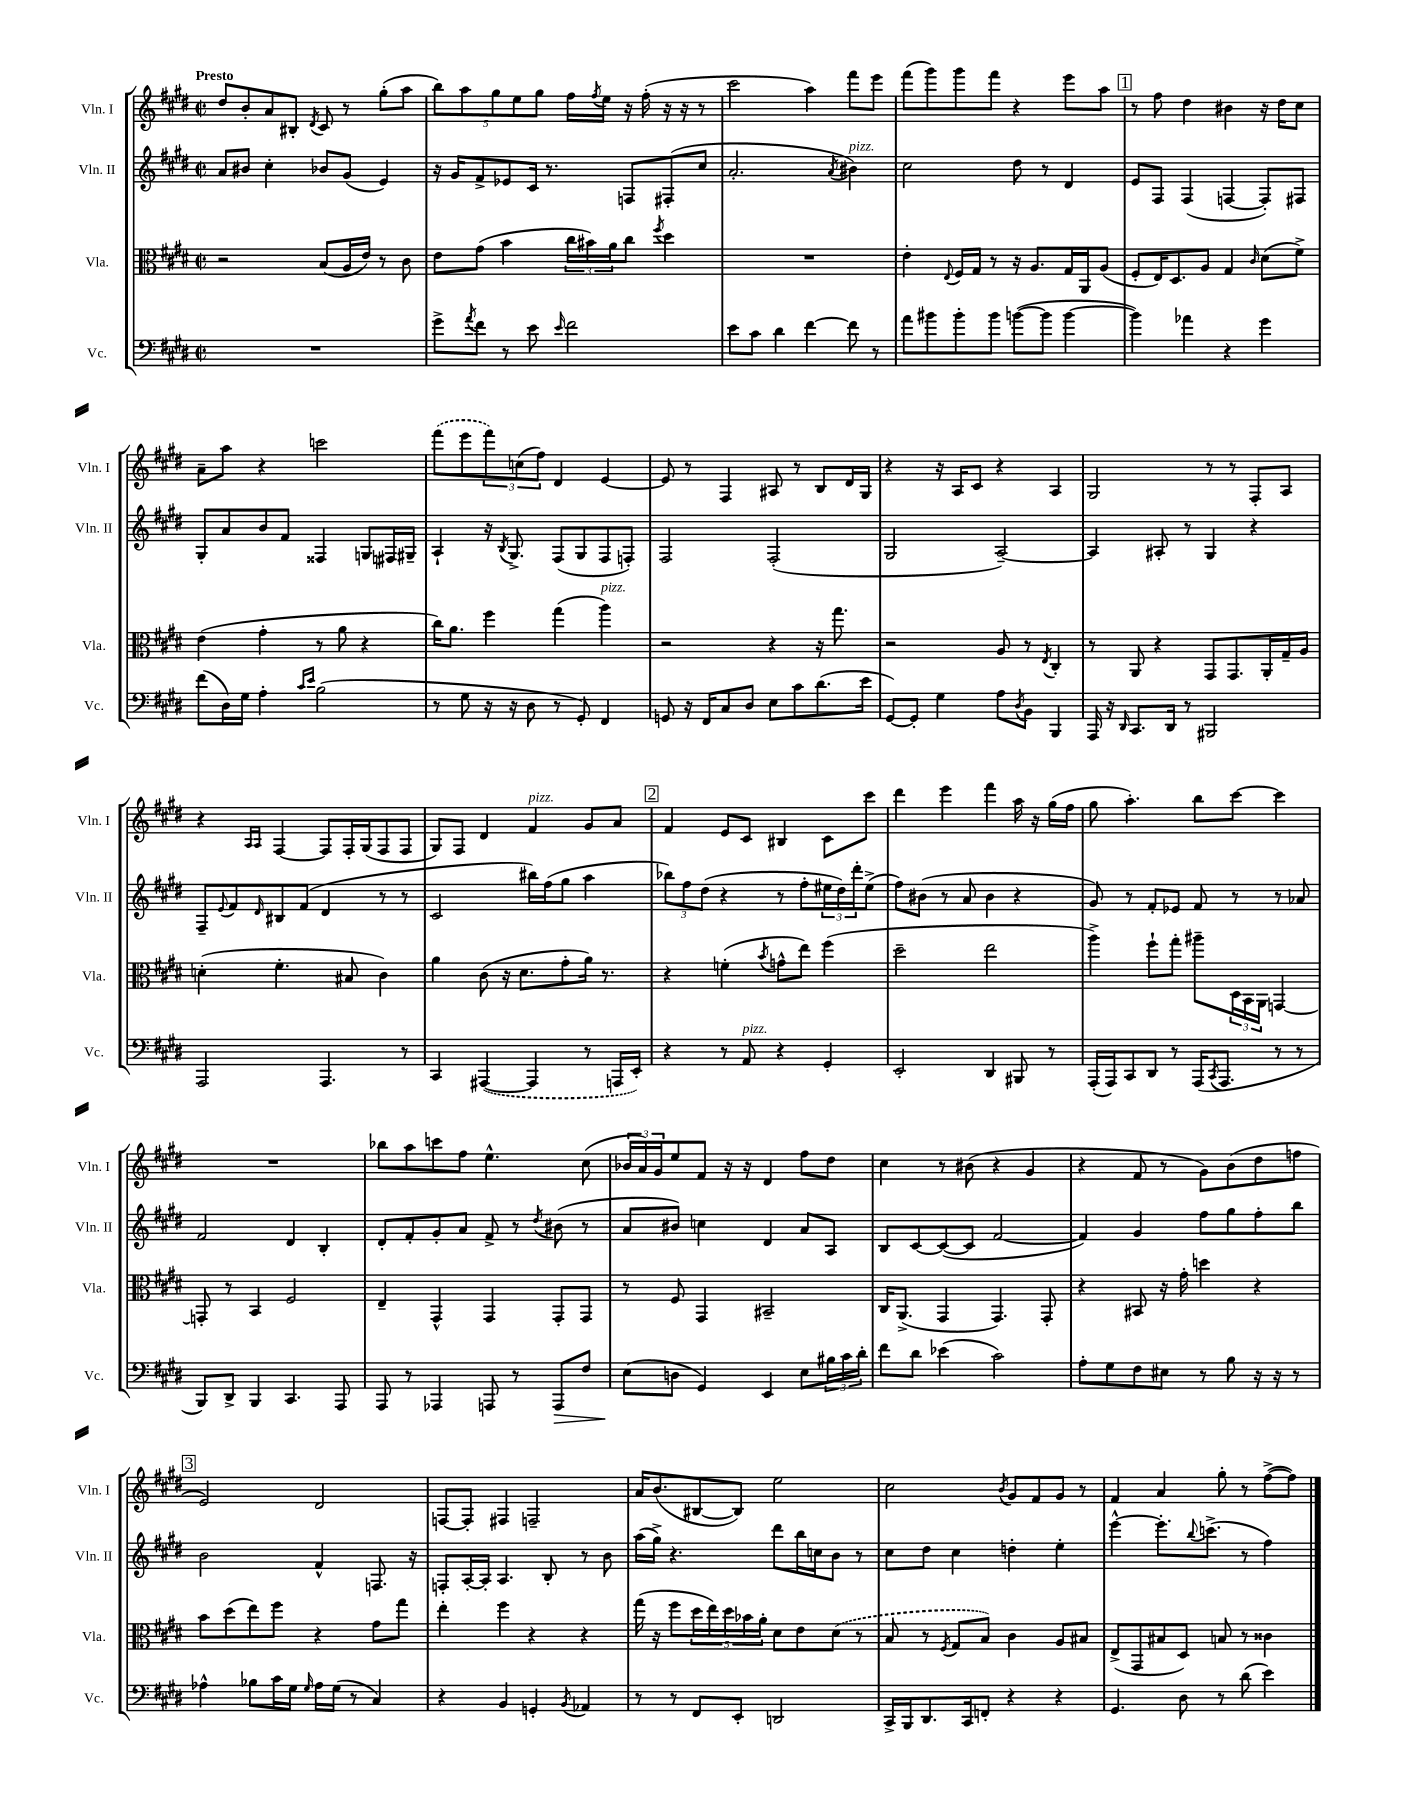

**kern	**dynam	**kern	**kern	**kern
*part4	*part4	*part3	*part2	*part1
*staff4	*staff4	*staff3	*staff2	*staff1
*I"Vc.	*	*I"Vla.	*I"Vln. II	*I"Vln. I
*I'Vc.	*	*I'Vla.	*I'Vln. II	*I'Vln. I
*clefF4	*	*clefC3	*clefG2	*clefG2
*k[f#c#g#d#]	*	*k[f#c#g#d#]	*k[f#c#g#d#]	*k[f#c#g#d#]
*M2/2	*	*M2/2	*M2/2	*M2/2
*met(c|)	*	*met(c|)	*met(c|)	*met(c|)
=1	=1	=1	=1	=1
!	!	!	!	!LO:TX:a:B:t=Presto
1r	.	2r	8a/L	8dd#/L
.	.	.	8b#X/J	8b'/
.	.	.	4cc#'\	8a/
.	.	.	.	8B#X'/J
.	.	.	.	8qd#/
.	.	(8B/L	8b-X/L	8c#/
.	.	16A/L	(8g#/J	8r
.	.	16e/JJ)	.	.
.	.	8r	4e/)	(8gg#'\L
.	.	8c#\	.	8aa\J
=2	=2	=2	=2	=2
8g#^\L	.	8e\L	16r	10bb\L)
.	.	.	16g#/KL	.
.	.	.	.	10aa\
8qa/	.	.	.	.
8f#\J	.	(8g#\J	8f#^/	.
.	.	.	.	10gg#\
8r	.	4b\	8e-X/	.
.	.	.	.	10ee\
8e\	.	.	16c#/Jk	.
.	.	.	.	10gg#\J
.	.	.	8.r	.
16qqe/	.	.	.	.
2f#\	.	24cc#\LL	.	16ff#\LL
.	.	24b#X\)	.	.
.	.	.	.	8qff#/
.	.	.	.	16ee\JJ
.	.	24a\J	.	.
.	.	8cc#\J	8Fn/L	16r
.	.	.	.	(16ff#'\
.	.	8qff#/	.	.
.	.	4dd#\	(8F#X'/	16r
.	.	.	.	16r
.	.	.	8cc#/J	8r
=3	=3	=3	=3	=3
8e\L	.	1r	2.a'/	2ccc#\
8c#\J	.	.	.	.
4d#\	.	.	.	.
[4f#\	.	.	.	4aa\)
.	.	.	8qa/	.
!	!	!	!LO:TX:a:i:t=pizz.	!
8f#\]	.	.	4b#X\)	8fff#\L
8r	.	.	.	8eee\J
=4	=4	=4	=4	=4
8a\L	.	4e'\	2cc#\	(8fff#\L
8b#X\	.	.	.	8ggg#\)
.	.	8qqE/	.	.
8b#'\	.	16F#/LL	.	8ggg#\
.	.	16G#/JJ	.	.
8b#\J	.	8r	.	8fff#\J
([8bn\L	.	16r	8dd#\	4r
.	.	8.A/L	.	.
8b\J]	.	.	8r	.
[4b\	.	16G#/L	4d#/	8eee\L
.	.	16AA/J	.	.
.	.	(8A/J	.	8aa\J
!!LO:REH:place=s1:t=1
=5	=5	=5	=5	=5
4b\])	.	8F#'/L	8e/L	8r
.	.	16E/K)	8F#/J	8ff#\
.	.	8.D#/	.	.
4a-X\	.	.	(4F#/	4dd#\
.	.	8A/J	.	.
4r	.	4G#/	[4Fn/	4b#X\
.	.	16qqc#/	.	.
4g#\	.	(8d#\L	8F'/L])	16r
.	.	.	.	16dd#\KL
.	.	8f#^\J)	8F#X/J	8cc#\J
!!LO:LB:g=z
=6	=6	=6	=6	=6
(8f#\L	.	(4e\	8G#'/L	8a~\L
16D#\L)	.	.	8a/	8aa\J
16G#\JJ	.	.	.	.
4A'\	.	4g#'\	8b/	4r
.	.	.	8f#/J	.
16qqc#/LL	.	.	.	.
16qqe/JJ	.	.	.	.
(2B\	.	8r	4F##X/	2cccn\
.	.	8a\	.	.
.	.	4r	8Gn/L	.
.	.	.	16F#X/L	.
.	.	.	16G#X~/JJ	.
=7	=7	=7	=7	=7
8r	.	16cc#\KL)	4A`/	(8fff#\L
.	.	8.a\J	.	.
8G#\	.	.	.	8eee\
16r	.	4ff#\	16r	12fff#\)
.	.	.	8qB/	.
16r	.	.	8.G#^/	.
.	.	.	.	(12ccn\
8D#\	.	.	.	.
.	.	.	.	12ff#\J)
8r	.	(4gg#\	(8F#/L	4d#/
8GG#'/)	.	.	8G#/	.
!	!	!LO:TX:a:i:t=pizz.	!	!
4FF#/	.	4aa\)	8F#/	[4e/
.	.	.	8Fn'/J)	.
=8	=8	=8	=8	=8
8GGn/	.	2r	2F#/	8e/]
16r	.	.	.	8r
16FF#/KL	.	.	.	.
8C#/	.	.	.	4F#/
8D#/J	.	.	.	.
8E\L	.	4r	(2F#'/	8A#X/
8c#\	.	.	.	8r
(8.d#\	.	16r	.	8B/L
.	.	8.gg#\	.	.
.	.	.	.	16d#/L
16e\Jk	.	.	.	16G#/JJ
=9	=9	=9	=9	=9
[8GG#/L)	.	2r	2G#/	4r
8GG#'/J]	.	.	.	.
4G#\	.	.	.	16r
.	.	.	.	16A/KL
.	.	.	.	8c#/J
8A\L	.	8A/	[2A~/)	4r
8qD#/	.	.	.	.
8BB\J	.	8r	.	.
.	.	8qE/	.	.
4BBB/	.	4C#'/	.	4A/
=10	=10	=10	=10	=10
16AAA/	.	8r	4A/]	2G#/
16r	.	.	.	.
16qqDD#/	.	.	.	.
8.CC#/L	.	8AA/	.	.
.	.	4r	8A#X'/	.
16DD#/Jk	.	.	.	.
8r	.	.	8r	.
2BBB#X/	.	8GG#/L	4G#/	8r
.	.	8.GG#/	.	8r
.	.	.	4r	8F#'/L
.	.	16AA'/L	.	.
.	.	16G#~/	.	8A/J
.	.	16A/JJ	.	.
!!LO:LB:g=z
=11	=11	=11	=11	=11
2AAA/	.	(4dn'\	8F#~/L	4r
.	.	.	8qqe/	.
.	.	.	8f#/	.
.	.	.	.	16qqA/LL
.	.	.	16qqd#/	16qqA/JJ
.	.	4.f#'\	8B#X/	[4F#/
.	.	.	(8f#/J	.
4.AAA/	.	.	4d#/	8F#/L]
.	.	8B#X/	.	16F#'/L
.	.	.	.	(16G#/J
.	.	4c#\)	8r	8F#/
8r	.	.	8r	8F#/J
=12	=12	=12	=12	=12
4CC#/	.	4a\	2c#/	8G#/L)
.	.	.	.	8F#/J
([4AAA#X/	.	(8c#\	.	4d#/
.	.	16r	.	.
.	.	8.d#\L	.	.
!	!	!	!	!LO:TX:a:i:t=pizz.
4AAA#/]	.	.	16bb#X\LL)	4f#/
.	.	.	(16ff#\J	.
.	.	8g#'\	8gg#\J	.
8r	.	16a\Jk)	4aa\	8g#/L
.	.	8.r	.	.
16AAAn/LL	.	.	.	8a/J
16EE'/JJ)	.	.	.	.
!!LO:REH:place=s1:t=2
=13	=13	=13	=13	=13
4r	.	4r	12bb-X\L)	4f#/
.	.	.	12ff#\	.
.	.	.	(12dd#\J	.
8r	.	(4fn'\	4r	8e/L
!LO:TX:a:i:t=pizz.	!	!	!	!
8AA/	.	.	.	8c#/J
.	.	8qb/	.	.
4r	.	8gn^^\L	8r	4B#X/
.	.	8ee\J)	8ff#'\L	.
4GG#'/	.	(4ff#\	24ee#X\L	8c#\L
.	.	.	24dd#\)	.
.	.	.	24ddd#'\J	.
.	.	.	(8ee#^\J	8ccc#\J
=14	=14	=14	=14	=14
2EE'/	.	2dd#~\	8ff#\L)	4ddd#\
.	.	.	(8b#X\J	.
.	.	.	8r	4eee\
.	.	.	8a/	.
4DD#/	.	2ee\	4b#\	4fff#\
8BBB#X/	.	.	4r	16aa\
.	.	.	.	16r
8r	.	.	.	(16gg#\LL
.	.	.	.	16ff#\JJ
=15	=15	=15	=15	=15
(16AAA'/LL	.	4aa^\)	8g#/)	8gg#\
16AAA/J)	.	.	.	.
8CC#/	.	.	8r	4.aa'\)
8DD#/J	.	8ff#`\L	8f#'/L	.
8r	.	8gg#'\J	8e-X/J	.
(16AAA/KL	.	8aa#X~\L	8f#/	8bb\L
8qCC#/	.	.	.	.
8.AAA/J	.	.	.	.
.	.	24D#\L	8r	[8ccc#\J
.	.	24BB\	.	.
.	.	24AA\JJ	.	.
8r	.	[4GGn/	8r	4ccc#\]
8r	.	.	8a-X/	.
!!LO:LB:g=z
=16	=16	=16	=16	=16
8BBB/L)	.	8GGn'/]	2f#/	1r
8DD#^/J	.	8r	.	.
4BBB/	.	4BB/	.	.
4.CC#/	.	2F#/	4d#/	.
.	.	.	4B'/	.
8AAA/	.	.	.	.
=17	=17	=17	=17	=17
8AAA/	.	4E~/	8d#'/L	8bb-X\L
8r	.	.	8f#'/	8aa\
4AAA-X/	.	4GG#^^/	8g#'/	8cccn\
.	.	.	8a/J	8ff#\J
8AAAn/	.	4GG#/	8f#^/	4.ee^^\
8r	.	.	8r	.
.	.	.	8qdd#/	.
!	!LO:HP:b	!	!	!
8AAA/L	>	8GG#'/L	(8b#X\	.
8F#/J	.	8GG#/J	8r	(8cc#\
=18	=18	=18	=18	=18
(8E\L	.	8r	8a/L	24b-X/LL
.	.	.	.	24a/)
.	.	.	.	24g#/J
8Dn\J	]	8F#/	8b#X/J)	8ee/
4GG#/)	.	4GG#/	4ccn\	8f#/J
.	.	.	.	16r
.	.	.	.	16r
4EE/	.	2BB#X~/	4d#/	4d#/
8E\L	.	.	8a/L	8ff#\L
24B#X\L	.	.	8A/J	8dd#\J
24c#\	.	.	.	.
24d#'\JJ	.	.	.	.
=19	=19	=19	=19	=19
8f#\L	.	16C#/KL	8B/L	4cc#\
.	.	(8.AA^/J	.	.
8d#\J	.	.	[8c#/	.
(4e-X\	.	4GG#/	(8c#/_	8r
.	.	.	8c#/J]	(8b#X\
2c#\)	.	4.GG#/)	[2f#/	4r
.	.	.	.	4g#/
.	.	8GG#'/	.	.
=20	=20	=20	=20	=20
8A'\L	.	4r	4f#/])	4r
8G#\	.	.	.	.
8F#\	.	8BB#X/	4g#/	8f#/
8E#X\J	.	16r	.	8r
.	.	16g#'\	.	.
8r	.	4ddn\	8ff#\L	8g#\L)
8B\	.	.	8gg#\	(8b\
16r	.	4r	8ff#'\	8dd#\
16r	.	.	.	.
8r	.	.	8bb\J	8ffn\J
!!LO:LB:g=z
!!LO:REH:place=s1:t=3
=21	=21	=21	=21	=21
4A-X^^\	.	8b\L	2b\	2e/)
.	.	(8dd#\	.	.
8B-X\L	.	8ee\)	.	.
16c#\L	.	8ff#\J	.	.
16G#\JJ	.	.	.	.
16qqG#/	.	.	.	.
16A-\LL	.	4r	4f#^^/	2d#/
(16G#\JJ	.	.	.	.
8r	.	.	.	.
4C#/)	.	8g#\L	8.Fn/	.
.	.	8gg#\J	.	.
.	.	.	16r	.
=22	=22	=22	=22	=22
4r	.	4ee'\	8Fn'/L	[8Fn/L
.	.	.	[16A'/L	8F'/J]
.	.	.	16A'/JJ]	.
4BB/	.	4ff#\	4.A/	4F#X/
4GGn'/	.	4r	.	2Fn~/
.	.	.	8B'/	.
8qBB/	.	.	.	.
4AA-X/	.	4r	8r	.
.	.	.	8b\	.
=23	=23	=23	=23	=23
8r	.	(16gg#\	(16aa\LL	16a/KL
.	.	16r	16gg#^\JJ)	(8.b/
8r	.	8ff#\L	4.r	.
8FF#/L	.	20dd#\L	.	[8B#X/
.	.	20ee\)	.	.
.	.	20dd#\	.	.
8EE'/J	.	.	.	8B#/J])
.	.	20b-X\	.	.
.	.	20a'\JJ	.	.
2DDn/	.	8d#\L	8ddd#\L	2ee\
.	.	8e\	16bb\L	.
.	.	.	16ccn\J	.
.	.	(8d#\J	8b\J	.
.	.	8r	8r	.
=24	=24	=24	=24	=24
16CC#^/LL	.	8B/	8cc#\L	2cc#\
16BBB/J	.	.	.	.
8.DD#/	.	8r	8dd#\J	.
.	.	8qF#/	.	.
.	.	8G#/L	4cc#\	.
16CC#/k	.	.	.	.
8FFn'/J	.	8B/J)	.	.
.	.	.	.	8qb/
4r	.	4c#\	4ddn'\	8g#/L
.	.	.	.	8f#/
4r	.	8A/L	4ee'\	8g#/J
.	.	8B#X/J	.	8r
=25	=25	=25	=25	=25
4.GG#/	.	(8E^/L	[4eee^^\	4f#/
.	.	8GG#/	.	.
.	.	8B#X/	8.eee'\L]	4a/
8D#\	.	8D#/J)	.	.
.	.	.	8qqbb/	.
.	.	.	(8.cccn^\J	.
8r	.	8Bn/	.	8gg#'\
(8d#\	.	8r	8r	8r
4e\)	.	4c##X\	4ff#\)	([8ff#^\L
.	.	.	.	8ff#\J])
==	==	==	==	==
*-	*-	*-	*-	*-
